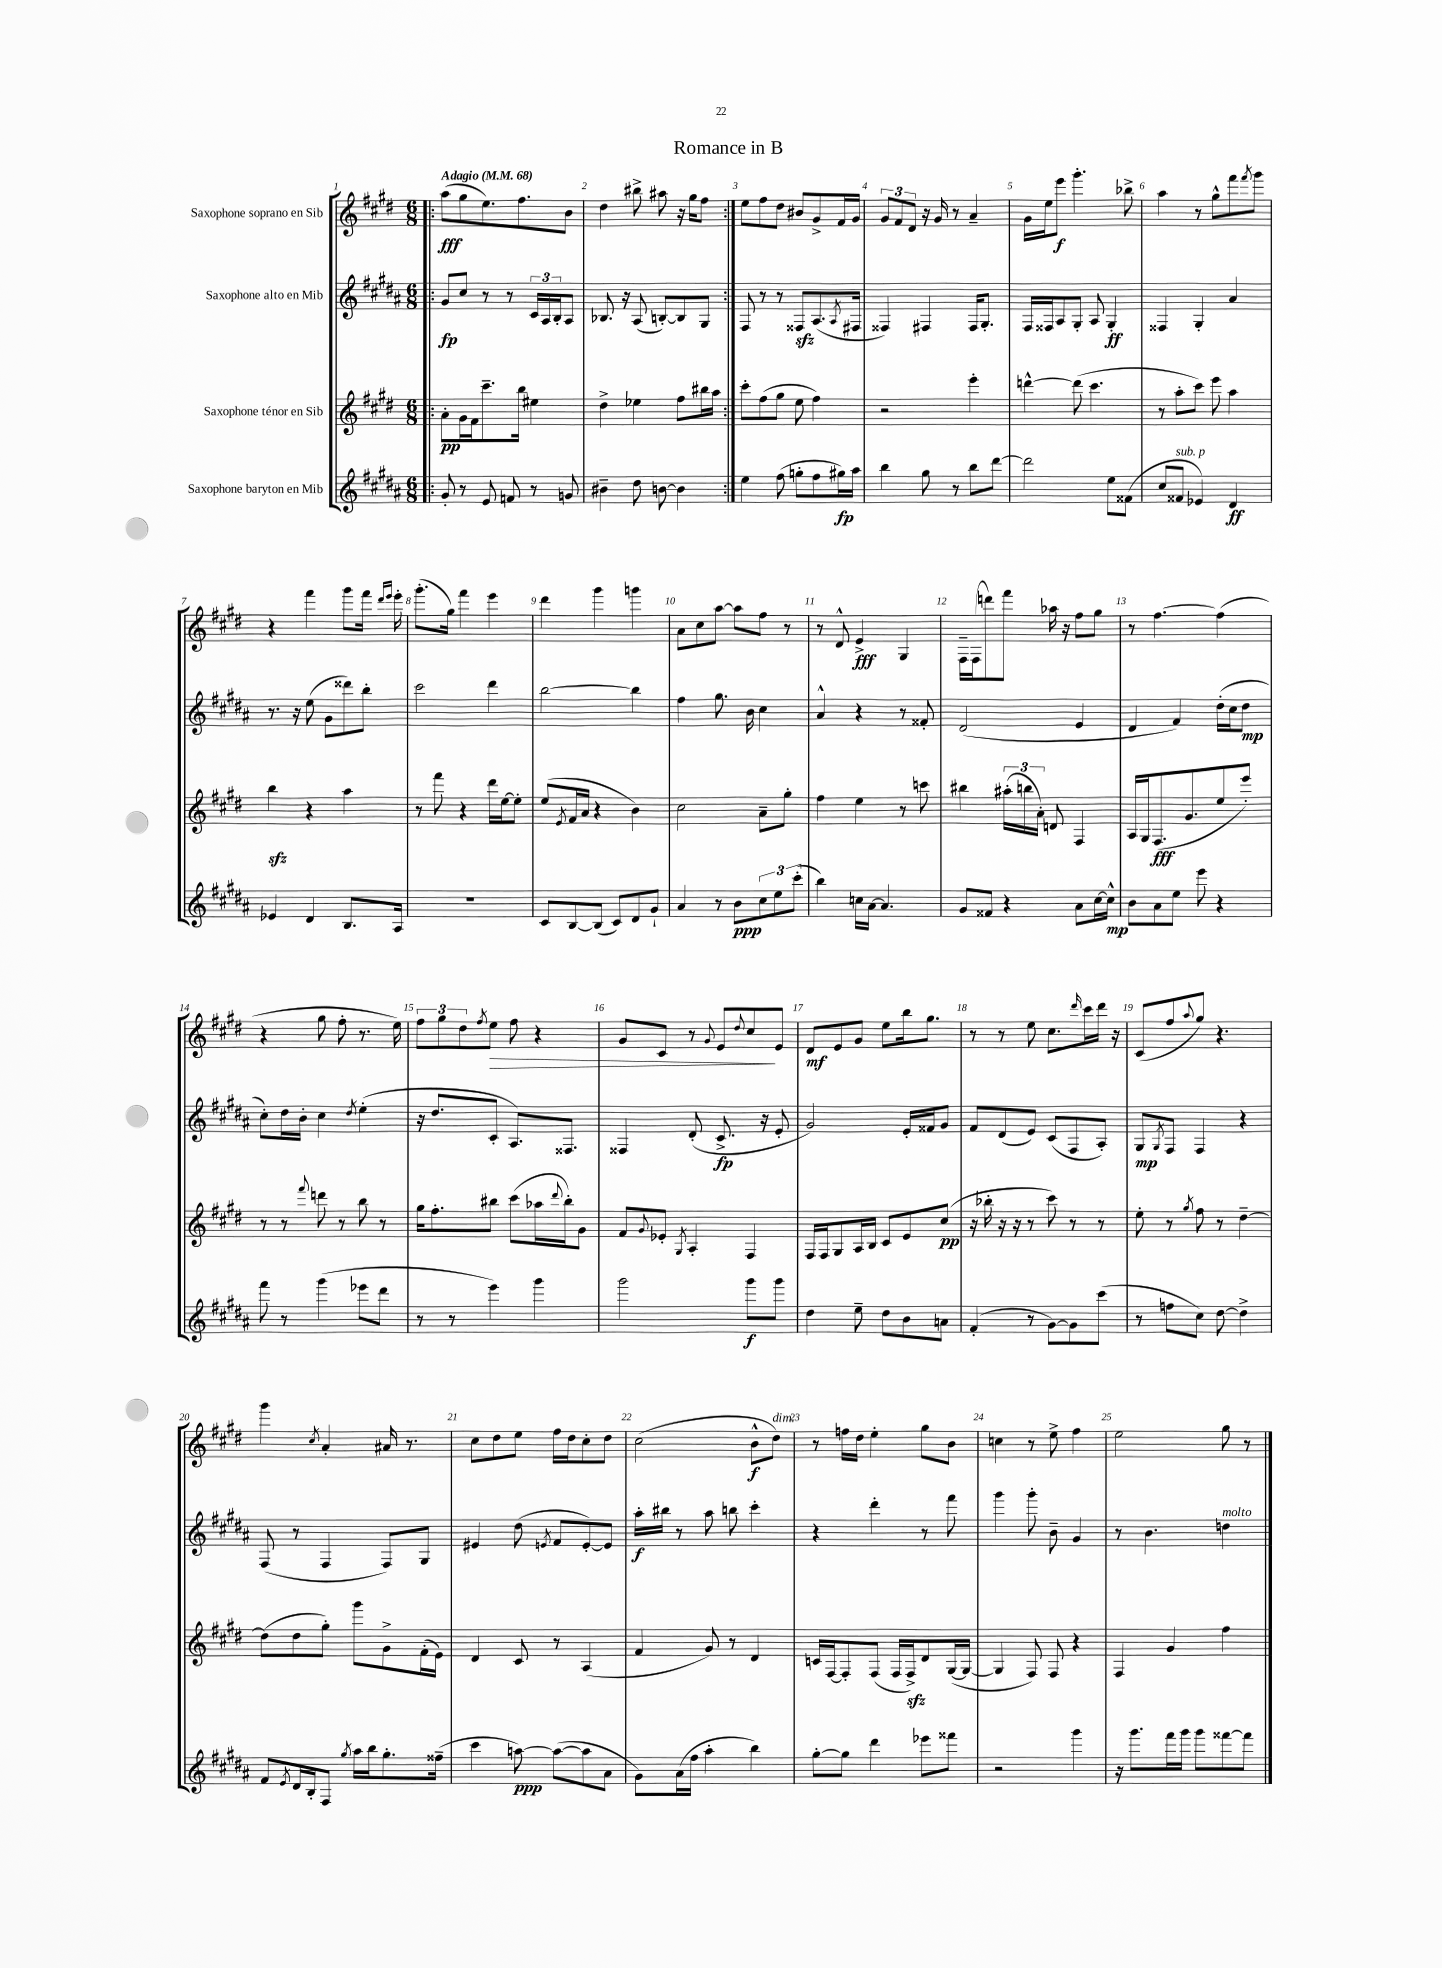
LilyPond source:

\header { title = "Romance in B" }
<<
\new StaffGroup <<
\new Staff = "s0" \with { instrumentName = "Saxophone soprano en Sib" } {
    \clef treble \key e \major \numericTimeSignature \time 6/8 \tempo "Adagio" 4 = 68
    \repeat volta 2 { \bar ".|:" a''8\fff( gis''8 e''8.) fis''8. b'8 |
    dis''4 bis''8-> ais''8 r16 gis''16 fis''8 | }
    e''8 fis''8 dis''8 bis'8 gis'8-> fis'16 gis'16 |
    \tuplet 3/2 { gis'8 fis'8 dis'8 } r16 gis'16 r8 a'4-- |
    gis'16 e''16 e'''8\f gis'''4.-. bes''8-> |
    a''4 r8 gis''8-^ fis'''8 \acciaccatura { fis'''8 } gis'''8 |
    r4 fis'''4 gis'''8 fis'''16 \grace { dis'''16 e'''16 } e'''16-. |
    gis'''8.-.( gis''16) fis'''4 e'''4 |
    dis'''4 gis'''4 g'''4 |
    a'8 cis''8 a''8~ a''8 fis''8 r8 |
    r8 dis'8-^ e'4->\fff gis4 |
    fis16-- fis16( d'''8) fis'''8 aes''16 r16 fis''8 gis''8 |
    r8 fis''4.~ fis''4( |
    r4 gis''8 fis''8-. r8. e''16) |
    \tuplet 3/2 { fis''8 gis''8 dis''8 } \acciaccatura { fis''8 } e''8\> fis''8 r4 |
    gis'8 cis'8 r8 \appoggiatura { gis'8 } e'8 \appoggiatura { dis''8 } cis''8\! e'8 |
    dis'8\mf e'8 gis'8 e''8 b''16 gis''8. |
    r8 r8 e''8 cis''8. \grace { dis'''16 } cis'''16 dis'''16 r16 |
    cis'8( fis''8 \appoggiatura { a''8 } gis''8) r4. |
    gis'''4 \acciaccatura { cis''8 } a'4-. ais'16 r8. |
    cis''8 dis''8 e''8 fis''16 dis''16 cis''8-. dis''8 |
    cis''2( b'8-^\f dis''8^\markup { \italic "dim." }) |
    r8 f''16 dis''16 e''4-. gis''8 b'8 |
    c''4 r8 e''8-> fis''4 |
    e''2 gis''8 r8 \bar "|." |
}
\new Staff = "s1" \with { instrumentName = "Saxophone alto en Mib" } {
    \clef treble \key b \major \numericTimeSignature \time 6/8
    \repeat volta 2 { \bar ".|:" gis'8\fp cis''8 r8 r8 \tuplet 3/2 { cis'16 ais16 b16-. } ais8 |
    bes8. r16 ais8( b8~-.) b8 gis8 | }
    fis8 r8 r8 fisis8\sfz ais8.( \acciaccatura { ais8 } fis16 |
    fisis4) fis4 fis16 gis8.-. |
    fis16 fisis16 ais8 gis8-. ais8 gis4-.\ff |
    fisis4 gis4-. ais'4 |
    r8. r16 e''8( gis'8 disis'''8) b''8-. |
    cis'''2 dis'''4 |
    b''2~ b''4 |
    fis''4 gis''8. b'16 cis''4 |
    ais'4-^ r4 r8 fisis'8-. |
    dis'2( e'4 |
    dis'4 fis'4) dis''16-.( cis''16 dis''8\mp |
    cis''8-.) dis''16 b'16-. cis''4 \acciaccatura { dis''8 } e''4-.( |
    r16 dis''8. cis'8-. ais8.) fisis8. |
    fisis4 dis'8-.( cis'8.->\fp r16 e'8-. |
    gis'2) e'16-. fisis'16 gis'8 |
    fis'8 dis'8( e'8) cis'8( fis8 ais8-.) |
    gis8\mp \acciaccatura { gis8 } fis8 fis4 r4 |
    fis8( r8 fis4 fis8) gis8 |
    eis'4 dis''8( \acciaccatura { e'8 } fis'8 e'8~-.) e'8 |
    ais''16-.\f bis''16 r8 ais''8 b''8 cis'''4-. |
    r4 dis'''4-. r8 fis'''8 |
    gis'''4 gis'''8-. b'8-- gis'4 |
    r8 b'4. d''4^\markup { \italic "molto" } \bar "|." |
}
\new Staff = "s2" \with { instrumentName = "Saxophone ténor en Sib" } {
    \clef treble \key e \major \numericTimeSignature \time 6/8
    \repeat volta 2 { \bar ".|:" a'8-.\pp gis'16 fis'16 cis'''8.-- b''16 eis''4 |
    dis''4-> ees''4 fis''8 bis''16 a''16 | }
    cis'''8-. fis''8( gis''8 e''8 fis''4) |
    r2 e'''4-. |
    d'''4~-^ d'''8( cis'''4. |
    r8 a''8-. cis'''8) e'''8 a''4 |
    b''4\sfz r4 a''4 |
    r8 fis'''8 r4 dis'''16 e''16~ e''8-. |
    e''8( \acciaccatura { e'8 } fis'16 a'16 r4 b'4) |
    cis''2 a'8-- gis''8-. |
    fis''4 e''4 r8 c'''8 |
    bis''4 \tuplet 3/2 { ais''16-.( b''16 a'16-.) } d'8 fis4 |
    a16 gis16 fis8.\fff( gis'8. e''8 e'''8-.) |
    r8 r8 \appoggiatura { fis'''8 } d'''8 r8 b''8 r8 |
    gis''16 fis''8.-. bis''8 cis'''8( aes''16 \appoggiatura { dis'''8 } bis''16-.) gis'8 |
    fis'8 \appoggiatura { gis'8 } ees'8-. \acciaccatura { gis8 } a4-. fis4 |
    fis16 fis16 gis8 a16 b16 cis'8 e'8 cis''8\pp( |
    r16 bes''16-. r16 r16 r8 cis'''8) r8 r8 |
    e''8-. r8 \acciaccatura { gis''8 } fis''8 r8 dis''4~-- |
    dis''8( dis''8 gis''8-.) gis'''8 gis'8-> fis'16-.( e'16) |
    dis'4 cis'8 r8 a4( |
    fis'4 gis'8) r8 dis'4 |
    c'16 fis16~ fis8-. fis8( fis16 fis16->\sfz) dis'8 gis16~( gis16~ |
    gis4 fis8) fis8 r4 |
    fis4 gis'4 fis''4 \bar "|." |
}
\new Staff = "s3" \with { instrumentName = "Saxophone baryton en Mib" } {
    \clef treble \key b \major \numericTimeSignature \time 6/8
    \repeat volta 2 { \bar ".|:" gis'8-. r8 e'8 f'8 r8 g'8 |
    bis'4-- dis''8 b'8~ b'4 | }
    e''4 fis''8( g''8-. fis''8 gis''16\fp) ais''16 |
    b''4 gis''8 r8 b''8 dis'''8~ |
    dis'''2 e''8 fisis'8( |
    cis''8 fisis'8^\markup { \italic "sub. p" } ees'4) dis'4\ff |
    ees'4 dis'4 b8. ais16 |
    R2. |
    cis'8 b8~ b8( cis'8) dis'8 gis'8-! |
    ais'4 r8 b'8\ppp \tuplet 3/2 { cis''8 e''8 cis'''8-.( } |
    b''4) c''16 ais'16~ ais'4. |
    gis'8 fisis'8 r4 ais'8 cis''16~ cis''16-^\mp |
    b'8 ais'8 e''8 e'''8 r4 |
    fis'''8 r8 gis'''4( ees'''8 dis'''8 |
    r8 r8 e'''4) gis'''4 |
    gis'''2 gis'''8\f gis'''8 |
    dis''4 e''8-- dis''8 b'8 a'8 |
    fis'4-.( r8 gis'8~) gis'8 cis'''8( |
    r8 f''8 cis''8) dis''8~ dis''4-> |
    fis'8 \acciaccatura { e'8 } dis'16 b16-. fis8 \acciaccatura { gis''8 } ais''16 b''16 gis''8.-. fisis''16--( |
    cis'''4 a''8~\ppp) a''8~( a''8 ais'8 |
    gis'8) ais'16( fis''16 ais''4-. b''4) |
    gis''8~-. gis''8 dis'''4 ees'''8 fisis'''8 |
    r2 gis'''4 |
    r16 gis'''8. fis'''16 gis'''16 gis'''8 fisis'''8~ fisis'''8 \bar "|." |
}
>>
>>
\layout { \context { \Score \override BarNumber.break-visibility = ##(#f #t #t) barNumberVisibility = #all-bar-numbers-visible } }
